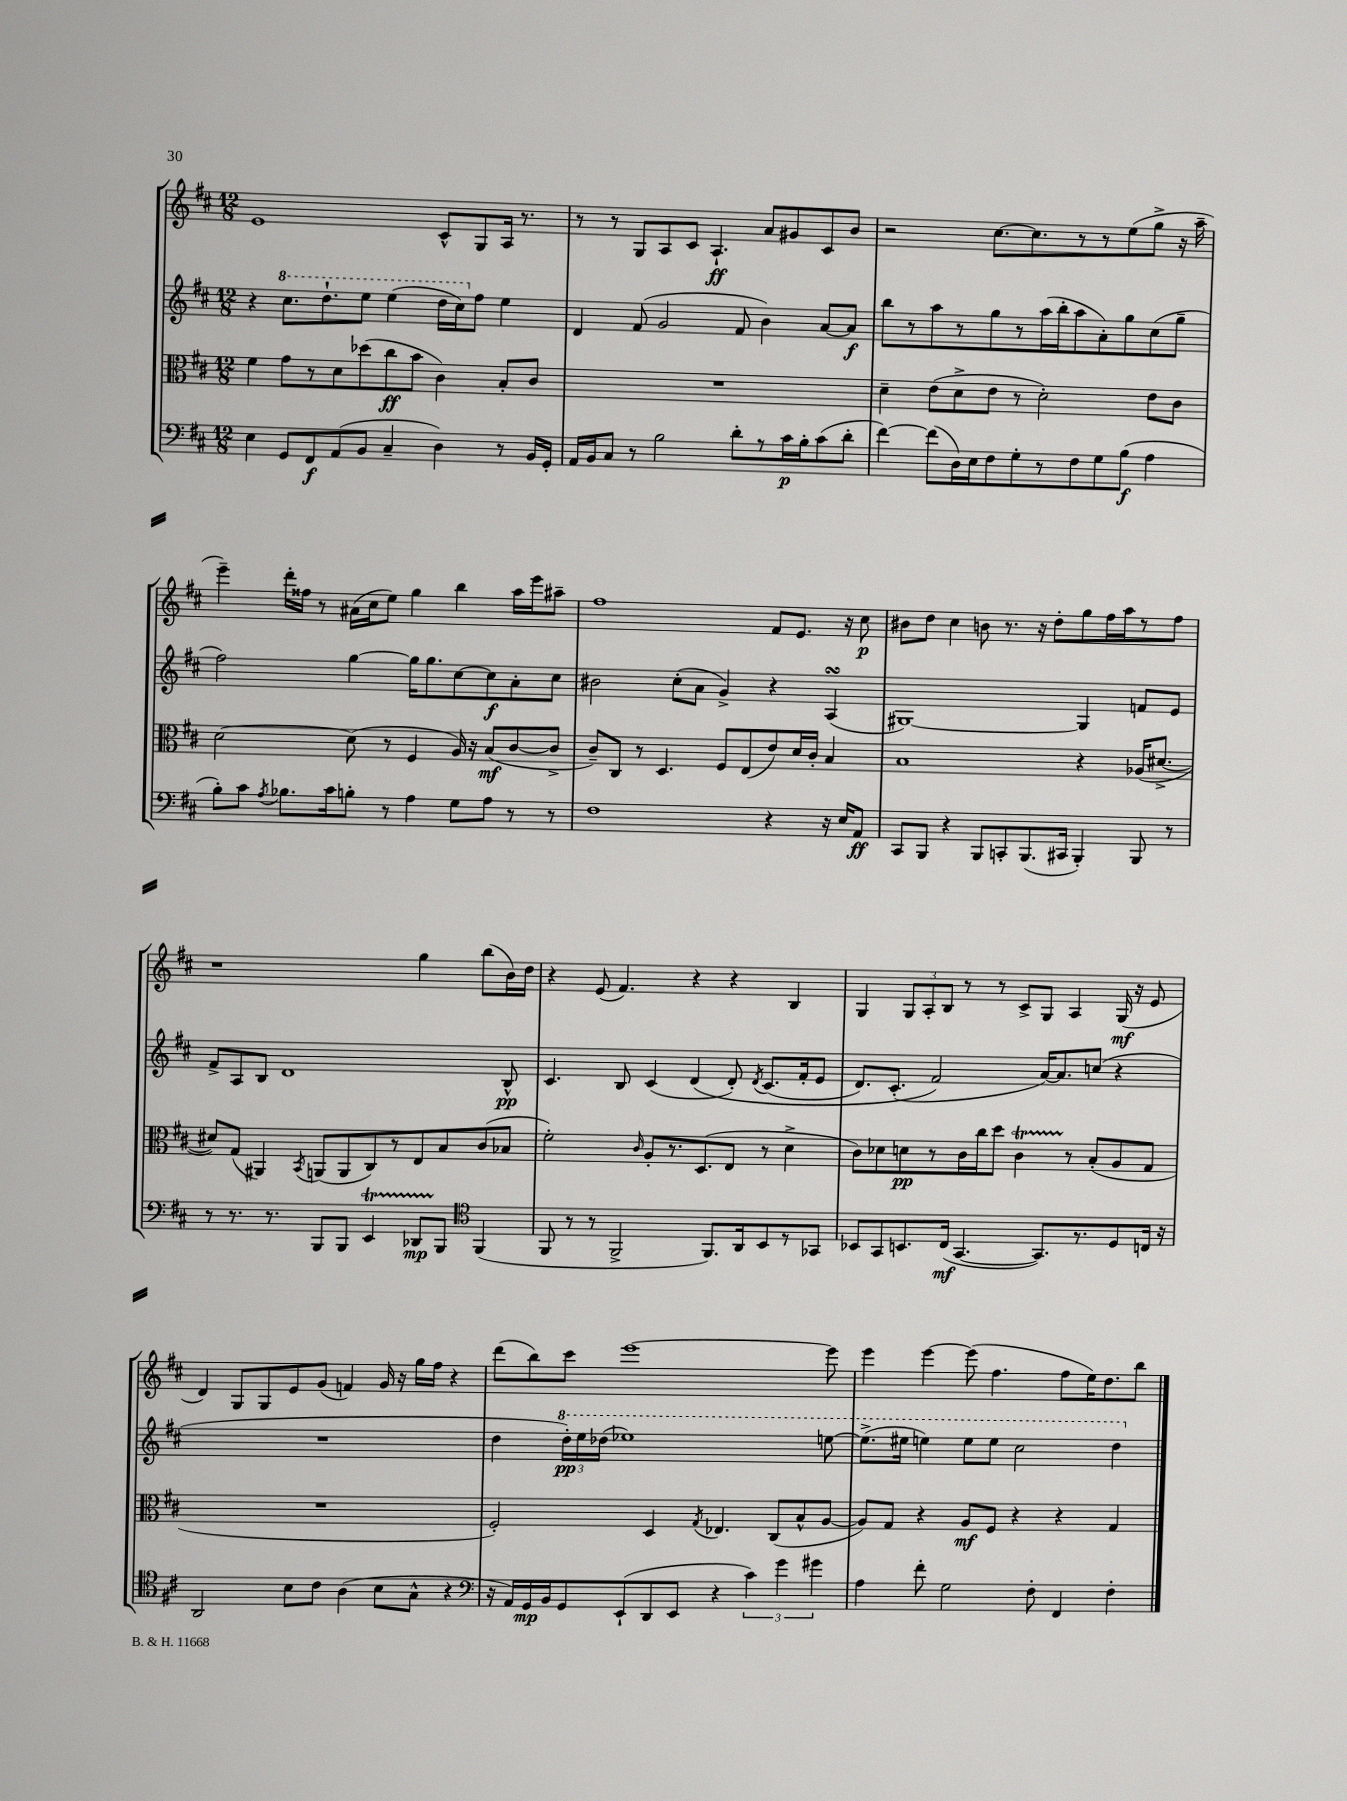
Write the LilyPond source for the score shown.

<<
\new StaffGroup <<
\new Staff = "s0" {
    \clef treble \key d \major \numericTimeSignature \time 12/8
    \autoBeamOff e'1 cis'8[-^ g8 a16] r8. |
    r8 r8 g8[ a8 cis'8] a4.-!\ff a'8[ gis'8 cis'8 b'8] |
    r2 cis''8.[~ cis''8. r8 r8 e''8( g''8]-> r16 a''16-- |
    e'''4--) d'''16[-. fisis''16] r8 ais'16[( cis''16 e''8]) g''4 b''4 a''16[ e'''16 ais''8]-- |
    fis''1 fis'8[ e'8.] r16 cis''8\p |
    bis'8[ d''8] cis''4 b'8 r8. r16 d''8[-. g''8 fis''16 a''16 r8 fis''8] |
    r1 g''4 b''8[( b'16) d''16] |
    r4 e'8( fis'4.) r4 r4 b4 |
    g4 \tuplet 3/2 { g8[ a8-. b8] } r8 r8 cis'8[-> g8] a4 g16\mf( r16 e'8 |
    d'4) g8[ g8 e'8 g'8]( f'4) g'16 r16 g''16[ fis''16] r4 |
    d'''8[( b''8) cis'''8] e'''1~ e'''8 |
    e'''4 e'''4~ e'''8( fis''4. fis''8[ e''16) d''8. b''8] \bar "|." |
}
\new Staff = "s1" {
    \clef treble \key d \major \numericTimeSignature \time 12/8
    \autoBeamOff r4 \ottava #1 cis'''8.[ d'''8.-! e'''8] e'''4( d'''16[ cis'''16) \ottava #0 fis''8] e''4 |
    d'4 fis'8( g'2 fis'8 b'4) a'8[~ a'8]\f |
    b''8[ r8 a''8 r8 g''8 r8 a''16( b''16-. a''8 a'8-.) g''8 cis''8( g''8]-- |
    fis''2) g''4~ g''16[ g''8. cis''8~ cis''8\f a'8-. cis''8] |
    bis'2 cis''8[-.( a'8] g'4->) r4 a4\turn( |
    gis1~) gis4 f'8[ e'8] |
    fis'8[-> a8 b8] d'1 b8-^\pp |
    cis'4. b8 cis'4( d'4\( d'8-.) \acciaccatura { d'8 } cis'8.[( fis'16-. e'8] |
    d'8.[) cis'8.]-.( fis'2\) a'16[~) a'8. c''8]( r4 |
    R1. |
    d''4 \tuplet 3/2 { \ottava #1 d'''16[-.\pp) e'''16 des'''16]( } ees'''1) e'''8~ |
    e'''8.[->( eis'''16] e'''4) e'''8[ e'''8] cis'''2 d'''4 \ottava #0 \bar "|." |
}
\new Staff = "s2" {
    \clef alto \key d \major \numericTimeSignature \time 12/8
    \autoBeamOff fis'4 g'8[ r8 d'8 des''8( cis''8\ff b'8] cis'4) b8[-. cis'8] |
    R1. |
    d'4-- e'8[( d'8-> e'8] r8 d'2-.) e'8[ cis'8] |
    d'2~ d'8( r8 fis4 a16) r16 b8[\mf( cis'8~ cis'8]-> |
    cis'8[--) cis8] r8 d4. fis8[ e8( e'8) d'16 cis'16]-. b4 |
    b1 r4 aes16[( dis'8.]~-> |
    dis'8[) g8]( ais,4) \acciaccatura { b,8 } a,8[( a,8 cis8) r8 e8 b8 cis'8( bes8] |
    fis'2-.) \grace { cis'16 } a8[-. r8. d8.( e8] r8 d'4-> |
    cis'8[) des'8 d'8\pp r8 cis'16 cis''16 d''8] cis'4\startTrillSpan r8\stopTrillSpan b8[-.( a8 g8] |
    R1. |
    fis2-.) d4 \acciaccatura { g8 } ees4. cis8[( b8-^ a8]~ |
    a8[) g8] r4 a8[\mf fis8] r4 r4 g4 \bar "|." |
}
\new Staff = "s3" {
    \clef bass \key d \major \numericTimeSignature \time 12/8
    \autoBeamOff e4 g,8[ fis,8\f a,8( b,8] cis4-- d4) r8 b,16[ g,16]-. |
    a,16[ b,16 cis8] r8 b2 d'8[-. r8 cis'16\p b16-. cis'8( d'8]-. |
    fis'4~) fis'8[( d16) e16 fis8 g8-. r8 fis8 g8 b8]\f( a4 |
    b8[-.) cis'8] \acciaccatura { a8 } bes8.[ cis'16 b8]-. r8 a4 g8[ a8] r8 r8 |
    fis1 r4 r16 e16[ a,8]\ff |
    cis,8[ b,,8] r4 b,,8[ c,8-. b,,8.( cis,16] b,,4-.) b,,8 r8 |
    r8 r8. r8. b,,8[ b,,8] e,4\startTrillSpan des,8[\mp b,,8]\stopTrillSpan \clef tenor fis,4( |
    fis,8 r8 r8 fis,2-> fis,8.[) a,16 b,8 r8 ges,8] |
    bes,8[ g,8 b,8. cis16]\mf( g,4.~ g,8.[) r8. d8 c16] r16 |
    a,2 b8[ cis'8] a4( b8[ g8]-^ r4 |
    \clef bass r16 a,16[) g,16\mp b,16 g,8 e,8-!( d,8 e,8] r4 \tuplet 3/2 { cis'4) g'4 gis'4 } |
    a4 fis'8-. g2 fis8-. fis,4 fis4-. \bar "|." |
}
>>
>>
\layout { \context { \Score \remove "Bar_number_engraver" } }
